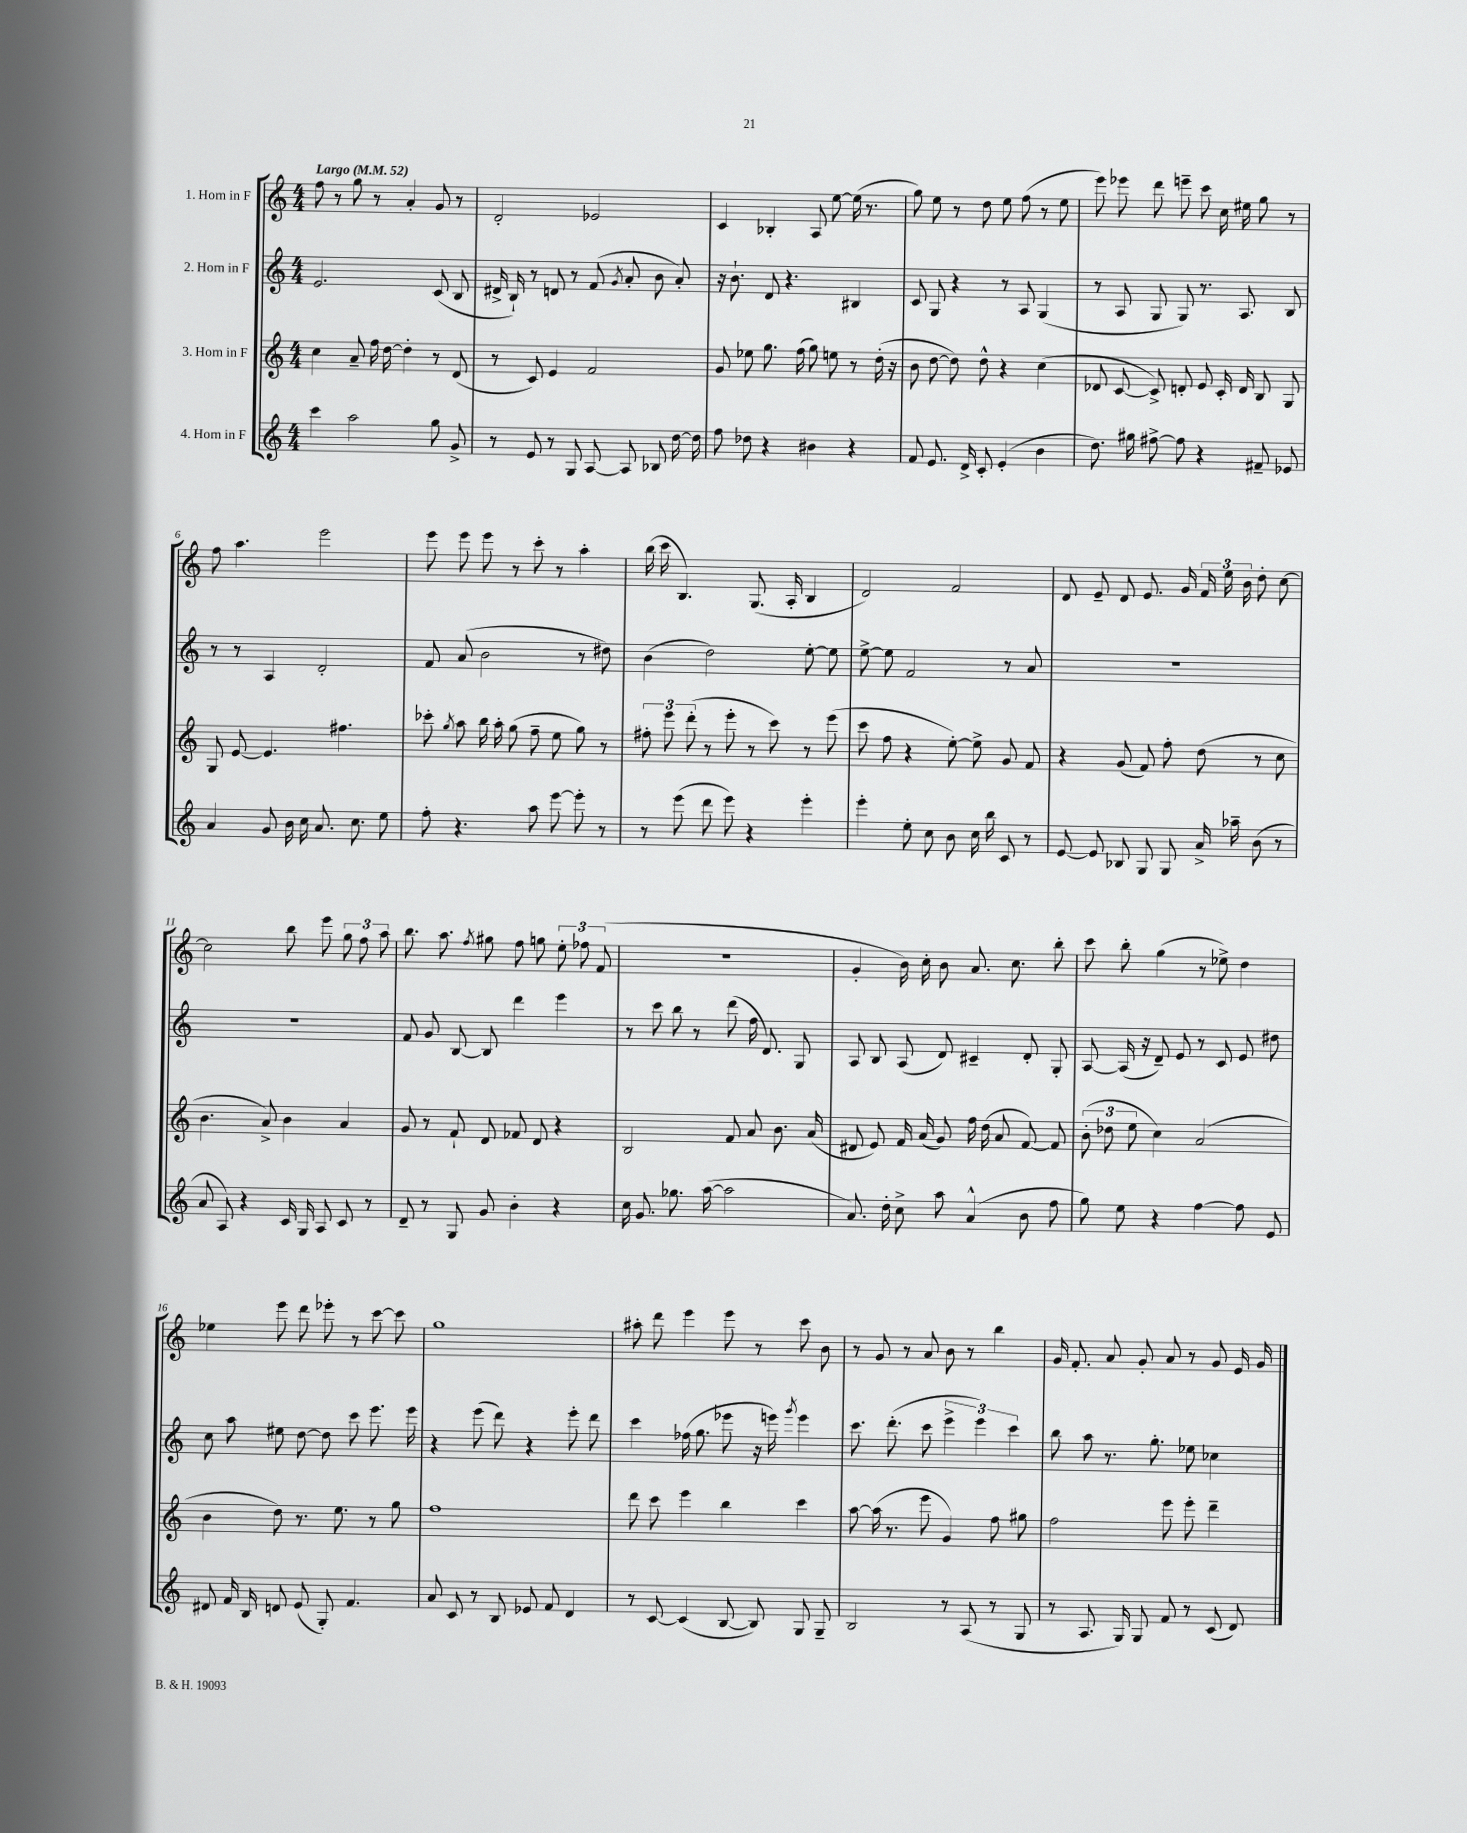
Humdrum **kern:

**kern	**kern	**kern	**kern
*staff4	*staff3	*staff2	*staff1
*clefG2	*clefG2	*clefG2	*clefG2
*k[]	*k[]	*k[]	*k[]
*M4/4	*M4/4	*M4/4	*M4/4
*MM52	*MM52	*MM52	*MM52
4ccc	4cc	2.e	8ff
.	.	.	8r
2aa	8a~	.	8gg
.	16ff	.	8r
.	[16dd	.	.
.	4dd']	.	4a'
8gg	8r	(8c	8g
8g^	(8d	8B	8r
=	=	=	=
8r	8r	16d#^	2d'
.	.	16B`)	.
8e	8c)	8r	.
8r	4e	8d	.
8G	.	8r	.
[8A	2f	(8f	2e-
.	.	8qg	.
8A]	.	8a'	.
8B-	.	8b	.
[16dd	.	8a')	.
16dd]	.	.	.
=	=	=	=
8ff	8g	16r	4c
.	.	8.b`	.
8dd-	8ee-	.	.
4r	8.gg	8d	4B-'
.	.	4.r	.
.	(16ff	.	.
4b#	8gg)	.	8A
.	8ee	.	[8ee
4r	8r	4B#	(16ee]
.	.	.	8.r
.	(16dd'	.	.
.	16r	.	.
=	=	=	=
8f	8b	8c	8gg)
8.e	[8dd	8G	8ee
.	8dd])	4r	8r
16d^	.	.	.
8c'	8dd^^	.	8dd
(4e'	4r	8r	8ee
.	.	8A	(8ff
4b	(4cc	(4G	8r
.	.	.	8ee
=	=	=	=
8.dd)	8d-	8r	8eee)
.	[8c	8A	8eee-
16gg#	.	.	.
[8ff#^	8c^])	8G	8ddd
8ff#]	8d'	8G)	8eee~
4r	8e	8.r	8ccc
.	16c'	.	16cc
.	16d	8.A	16ee#
8f#~	8B	.	8gg
8e-	8G	8B	8r
=	=	=	=
4a	8G	8r	8ff
.	[8e	8r	4.aa
8g	4.e]	4A	.
16b	.	.	.
16cc	.	.	.
8.a	.	2d'	2eee
.	4.ff#	.	.
8.cc	.	.	.
8ee	.	.	.
=	=	=	=
8ff'	8ccc-'	8f	8eee
.	8qgg	.	.
4.r	8aa	(8a	8eee
.	16bb	2b	8eee
.	16aa'	.	.
.	(8gg	.	8r
8aa	8ff~	.	8ccc'
[8eee	8ee	.	8r
8eee']	8gg)	8r	4aa'
8r	8r	8dd#)	.
=	=	=	=
8r	12ff#'	(4b	(16bb
.	.	.	16ccc
.	12eee	.	.
(8eee	.	.	4.B)
.	(12ddd'	.	.
8ddd	8r	2dd)	.
8eee)	8eee'	.	.
4r	8r	.	(8.G
.	8ccc)	.	.
.	.	.	16A'
4eee'	8r	[8ee'	4B
.	(8eee	8ee]	.
=	=	=	=
4eee'	8ccc	[8ee^	2d)
.	8ff	8ee]	.
8ee'	4r	2f	.
8cc	.	.	.
8b	[8ee')	.	2f
16cc	8ee^]	.	.
16bb	.	.	.
8c	8g	8r	.
8r	8f	8a	.
=	=	=	=
[8e	4r	1r	8d
8e]	.	.	8e~
8B-	(8g	.	8d
8G	8f)	.	8.e
8G	8ff'	.	.
.	.	.	16g
16a^	(8dd	.	24f
.	.	.	24ee
16aa-~	.	.	.
.	.	.	24b
(8b	8r	.	8dd'
8r	8cc	.	[8cc
=	=	=	=
8a	4.b	1r	2cc]
8A)	.	.	.
4r	.	.	.
.	8a^)	.	.
16c	4b	.	8bb
16G	.	.	.
8A	.	.	8eee
8c	4a	.	12gg
.	.	.	12ff
8r	.	.	.
.	.	.	12aa
=	=	=	=
8d~	8g	8f	8.bb
8r	8r	8g	.
.	.	.	8.aa
8G	8f`	[8B	.
.	.	.	8qff
8g	8d	8B]	8gg#
4b'	8f-	4ddd	8ff
.	8d	.	8gg
4r	4r	4eee	12ee'
.	.	.	12ff-
.	.	.	(12f
=	=	=	=
16cc	2B	8r	1r
8.g	.	.	.
.	.	8ccc	.
8.gg-	.	8bb	.
.	.	8r	.
([16aa	.	.	.
2aa]	8f	(8ddd	.
.	8a	16ff	.
.	.	8.d)	.
.	8.b	.	.
.	.	8G	.
.	(16a	.	.
=	=	=	=
8.a)	8d#	8A	4g'
.	8e)	8B	.
16dd'	.	.	.
8cc^	16f	(8A	16b)
.	(16a	.	16cc'
8aa	8g)	8d)	8b
(4a^^	16ff	4c#~	8.a
.	(16dd	.	.
.	8a	.	.
.	.	.	8.cc
8b	[8f)	8d'	.
8ff	8f]	8G'	8bb'
=	=	=	=
8gg)	(12b'	[8A	8ccc
.	12dd-	.	.
8ee	.	(16A]	8bb'
.	12ee	.	.
.	.	16r	.
4r	4cc)	8d~)	(4gg
.	.	8e	.
[4ff	(2a	8r	8r
.	.	8c	8ee-^)
8ff]	.	8e	4dd
8e	.	8dd#	.
=	=	=	=
8d#	4b	8cc	4ee-
16f	.	8aa	.
16B	.	.	.
8d	8dd)	8ee#	8eee
(8e	8.r	[8dd	8ddd
8G')	.	8dd]	8eee-'
.	8.ee	.	.
4.f	.	8ccc	8r
.	8r	8.eee	[8ccc
.	8gg	.	8ccc]
.	.	16eee	.
=	=	=	=
8a	1ff	4r	1gg
8c	.	.	.
8r	.	(8eee	.
8B	.	8ddd)	.
8e-	.	4r	.
8f	.	.	.
4d	.	8eee'	.
.	.	8ddd	.
=	=	=	=
8r	8ddd	4ccc	8aa#'
[8c	8ccc	.	8ddd
(4c]	4eee	(16ff-	4eee
.	.	8.gg	.
[8B	4bb	8eee-	8eee
8B])	.	16r	8r
.	.	16eee)	.
.	.	8qggg	.
8G	4ccc	4eee	8ccc
8G~	.	.	8b
=	=	=	=
2B	[8aa	8.ccc	8r
.	(16aa]	.	8g
.	8.r	(8.ddd'	.
.	.	.	8r
.	8eee	8ccc	8a
8r	4g)	6eee^	8b
(8A	.	.	8r
.	.	6eee)	.
8r	8ff	.	4bb
.	.	6ccc	.
8G	8gg#	.	.
=	=	=	=
8r	2ff	8bb	16g
.	.	.	8.f'
8.A	.	8aa	.
.	.	8.r	8a
16G)	.	.	.
8G	.	.	8g'
.	.	8.gg'	.
8f	8eee	.	8a
8r	8eee'	8ee-	8r
(8c	4ddd~	4cc-	8g
8d)	.	.	16e
.	.	.	16g
==	==	==	==
*-	*-	*-	*-
